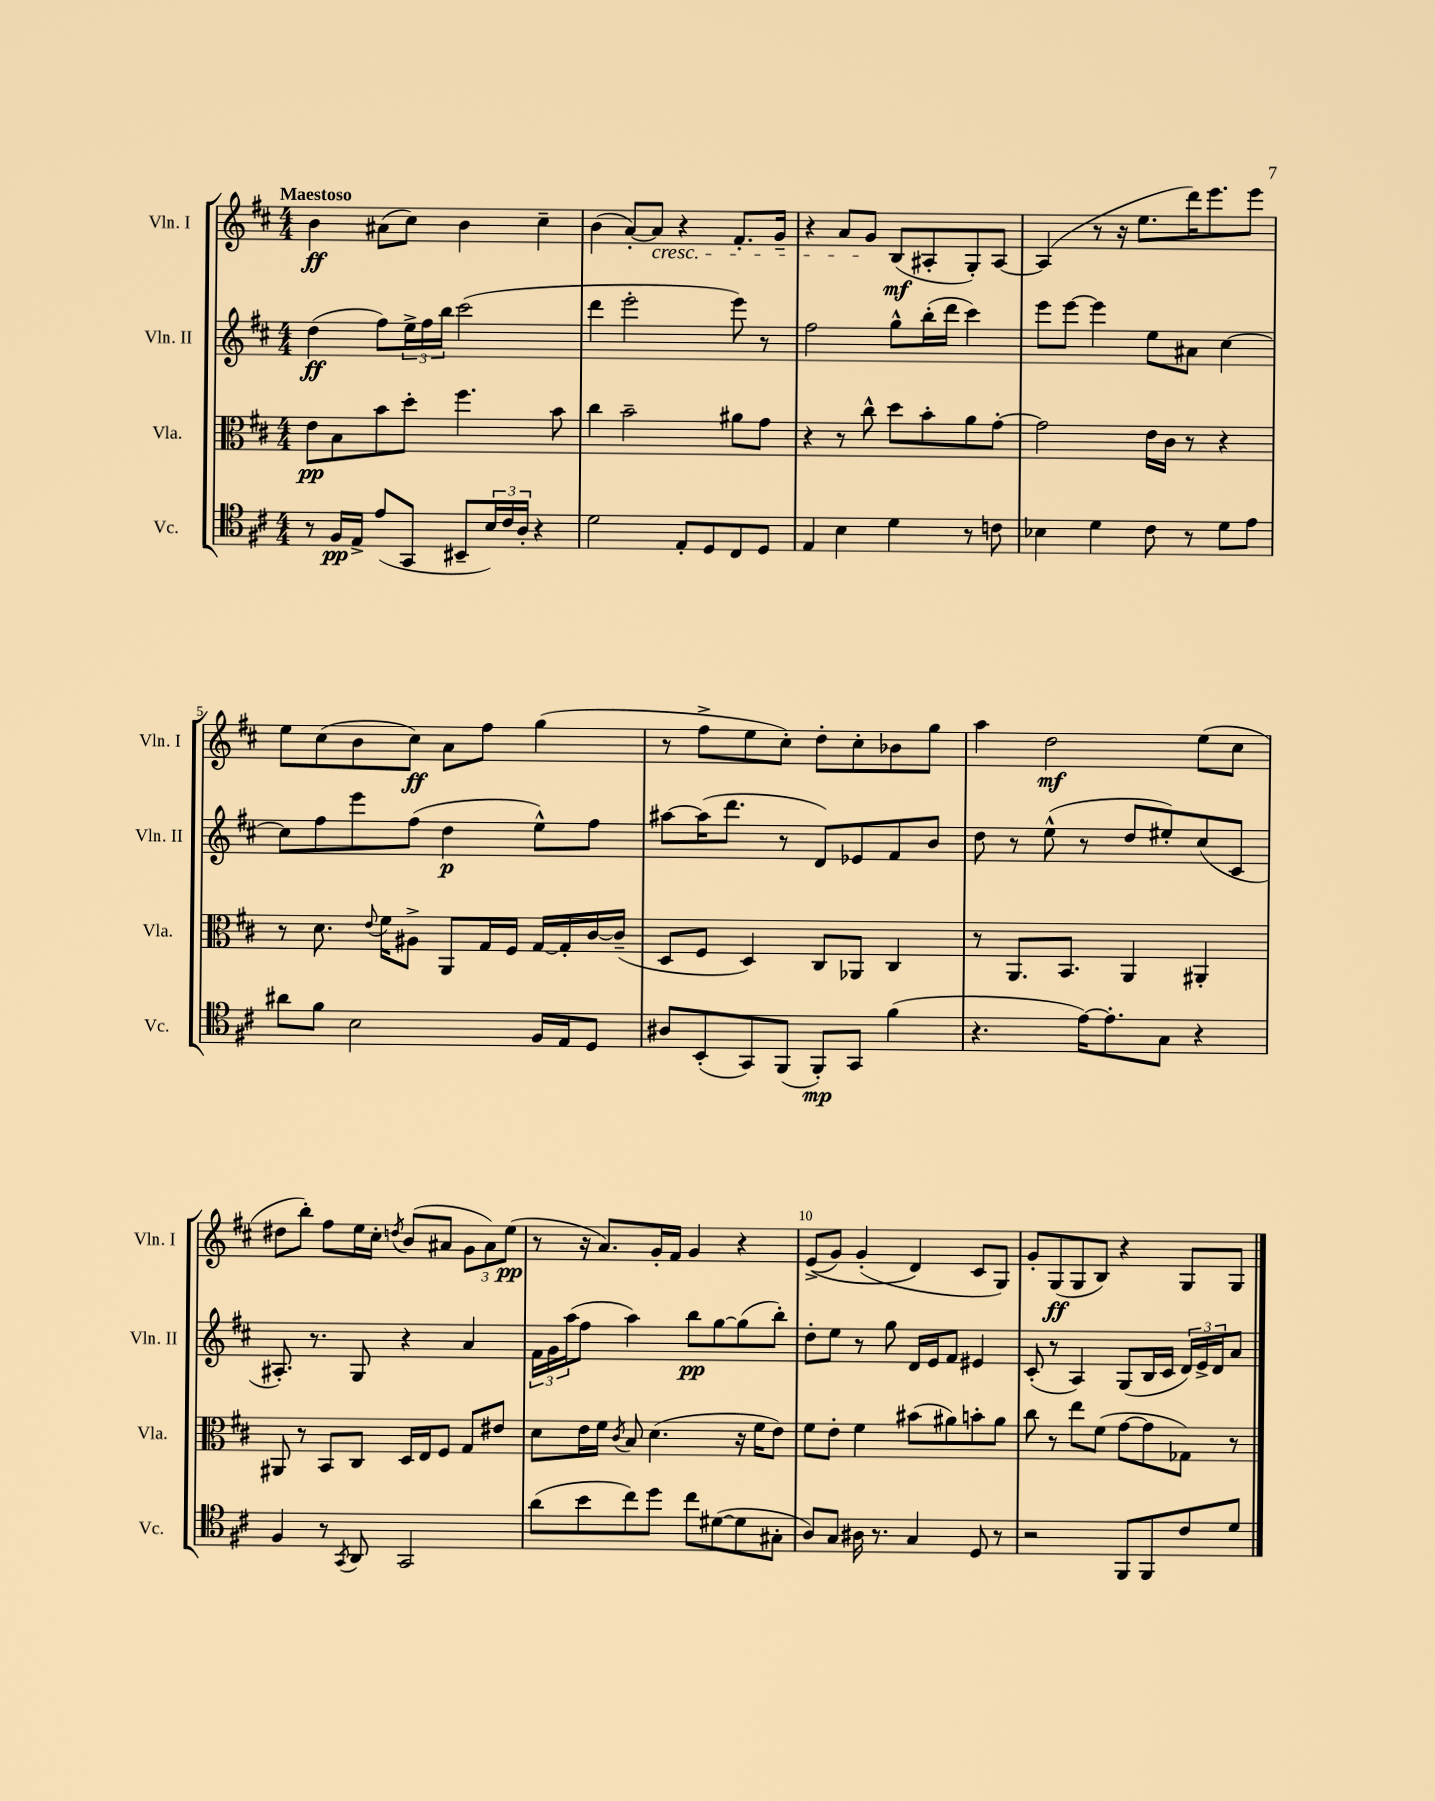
<<
\new StaffGroup <<
\new Staff = "s0" \with { instrumentName = "Vln. I" shortInstrumentName = "Vln. I" } {
    \clef treble \key d \major \numericTimeSignature \time 4/4 \tempo "Maestoso"
    b'4\ff ais'8( cis''8) b'4 cis''4-- |
    b'4( a'8~-.) a'8\cresc r4 fis'8.-. g'16-- |
    r4 a'8 g'8\! b8\mf( ais8-. g8-.) ais8~ |
    ais4( r8 r16 e''8. d'''16) e'''8. e'''8 |
    e''8 cis''8( b'8 cis''8\ff) a'8 fis''8 g''4( |
    r8 fis''8-> e''8 cis''8-.) d''8-. cis''8-. bes'8 g''8 |
    a''4 d''2\mf e''8( cis''8 |
    dis''8 b''8-.) fis''8 e''16 cis''16-. \acciaccatura { d''8 } b'8( ais'8 \tuplet 3/2 { g'8 ais'8) e''8\pp( } |
    r8 r16 a'8.) g'16-. fis'16 g'4 r4 |
    e'8->(\( g'8) g'4-.( d'4\) cis'8 g8) |
    g'8-. g8\ff( g8 b8) r4 g8 g8 \bar "|." |
}
\new Staff = "s1" \with { instrumentName = "Vln. II" shortInstrumentName = "Vln. II" } {
    \clef treble \key d \major \numericTimeSignature \time 4/4
    d''4\ff( fis''8) \tuplet 3/2 { e''16-> fis''16 b''16 } cis'''2( |
    d'''4 e'''2-. e'''8) r8 |
    fis''2 g''8-^ b''16-.( d'''16 cis'''4) |
    e'''8 e'''8~ e'''4 e''8 ais'8 cis''4~ |
    cis''8 fis''8 e'''8 fis''8( d''4\p e''8-^) fis''8 |
    ais''8~ ais''16( d'''8. r8 d'8) ees'8 fis'8 b'8 |
    d''8 r8 e''8-^( r8 d''8 eis''8-.) cis''8( cis'8 |
    ais8.-.) r8. g8 r4 a'4 |
    \tuplet 3/2 { fis'16 g'16 a''16( } fis''8 a''4) b''8\pp g''8~ g''8( b''8-.) |
    d''8-. e''8 r8 g''8 d'16 e'16 fis'8 eis'4 |
    cis'8-.( r8 a4) g8( b16 cis'16 \tuplet 3/2 { d'16) e'16-> d'16 } a'8 \bar "|." |
}
\new Staff = "s2" \with { instrumentName = "Vla." shortInstrumentName = "Vla." } {
    \clef alto \key d \major \numericTimeSignature \time 4/4
    e'8\pp b8 b'8 d''8-. fis''4. b'8 |
    cis''4 b'2-- ais'8 g'8 |
    r4 r8 cis''8-^ d''8 b'8-. a'8 g'8~-. |
    g'2 e'16 cis'16 r8 r4 |
    r8 d'8. \appoggiatura { e'8 } fis'16 ais8-> a,8 g16 fis16 g16~ g16-. cis'16~ cis'16--( |
    d8 fis8 d4) cis8 aes,8 cis4 |
    r8 a,8. b,8. a,4 ais,4-. |
    ais,8 r8 b,8 cis8 d16 e16 fis8 g8 eis'8 |
    d'8 e'16 fis'16 \acciaccatura { cis'8 } b8 d'4.( r16 fis'16 e'8) |
    fis'8 e'8-. fis'4 bis'8( ais'8) b'8-. ais'8 |
    cis''8 r8 e''8 fis'8( g'8~ g'8 ges8) r8 \bar "|." |
}
\new Staff = "s3" \with { instrumentName = "Vc." shortInstrumentName = "Vc." } {
    \clef tenor \key d \major \numericTimeSignature \time 4/4
    r8 fis16\pp e16-> e'8( g,8 bis,8-- \tuplet 3/2 { b16) cis'16 a16-. } r4 |
    d'2 e8-. d8 cis8 d8 |
    e4 b4 d'4 r8 c'8 |
    bes4 d'4 cis'8 r8 d'8 e'8 |
    ais'8 fis'8 b2 fis16 e16 d8 |
    ais8 b,8-.( g,8) fis,8( fis,8-.\mp) g,8 fis'4( |
    r4. e'16~) e'8.-. g8 r4 |
    fis4 r8 \acciaccatura { g,8 } a,8 g,2 |
    a'8( b'8 cis''8) d''8 cis''8 dis'8~( dis'8 gis8-. |
    a8) g8 ais16 r8. g4 d8 r8 |
    r2 fis,8 fis,8 cis'8 d'8 \bar "|." |
}
>>
>>
\layout { \context { \Score \override BarNumber.break-visibility = ##(#f #t #t) barNumberVisibility = #(every-nth-bar-number-visible 5) } }
